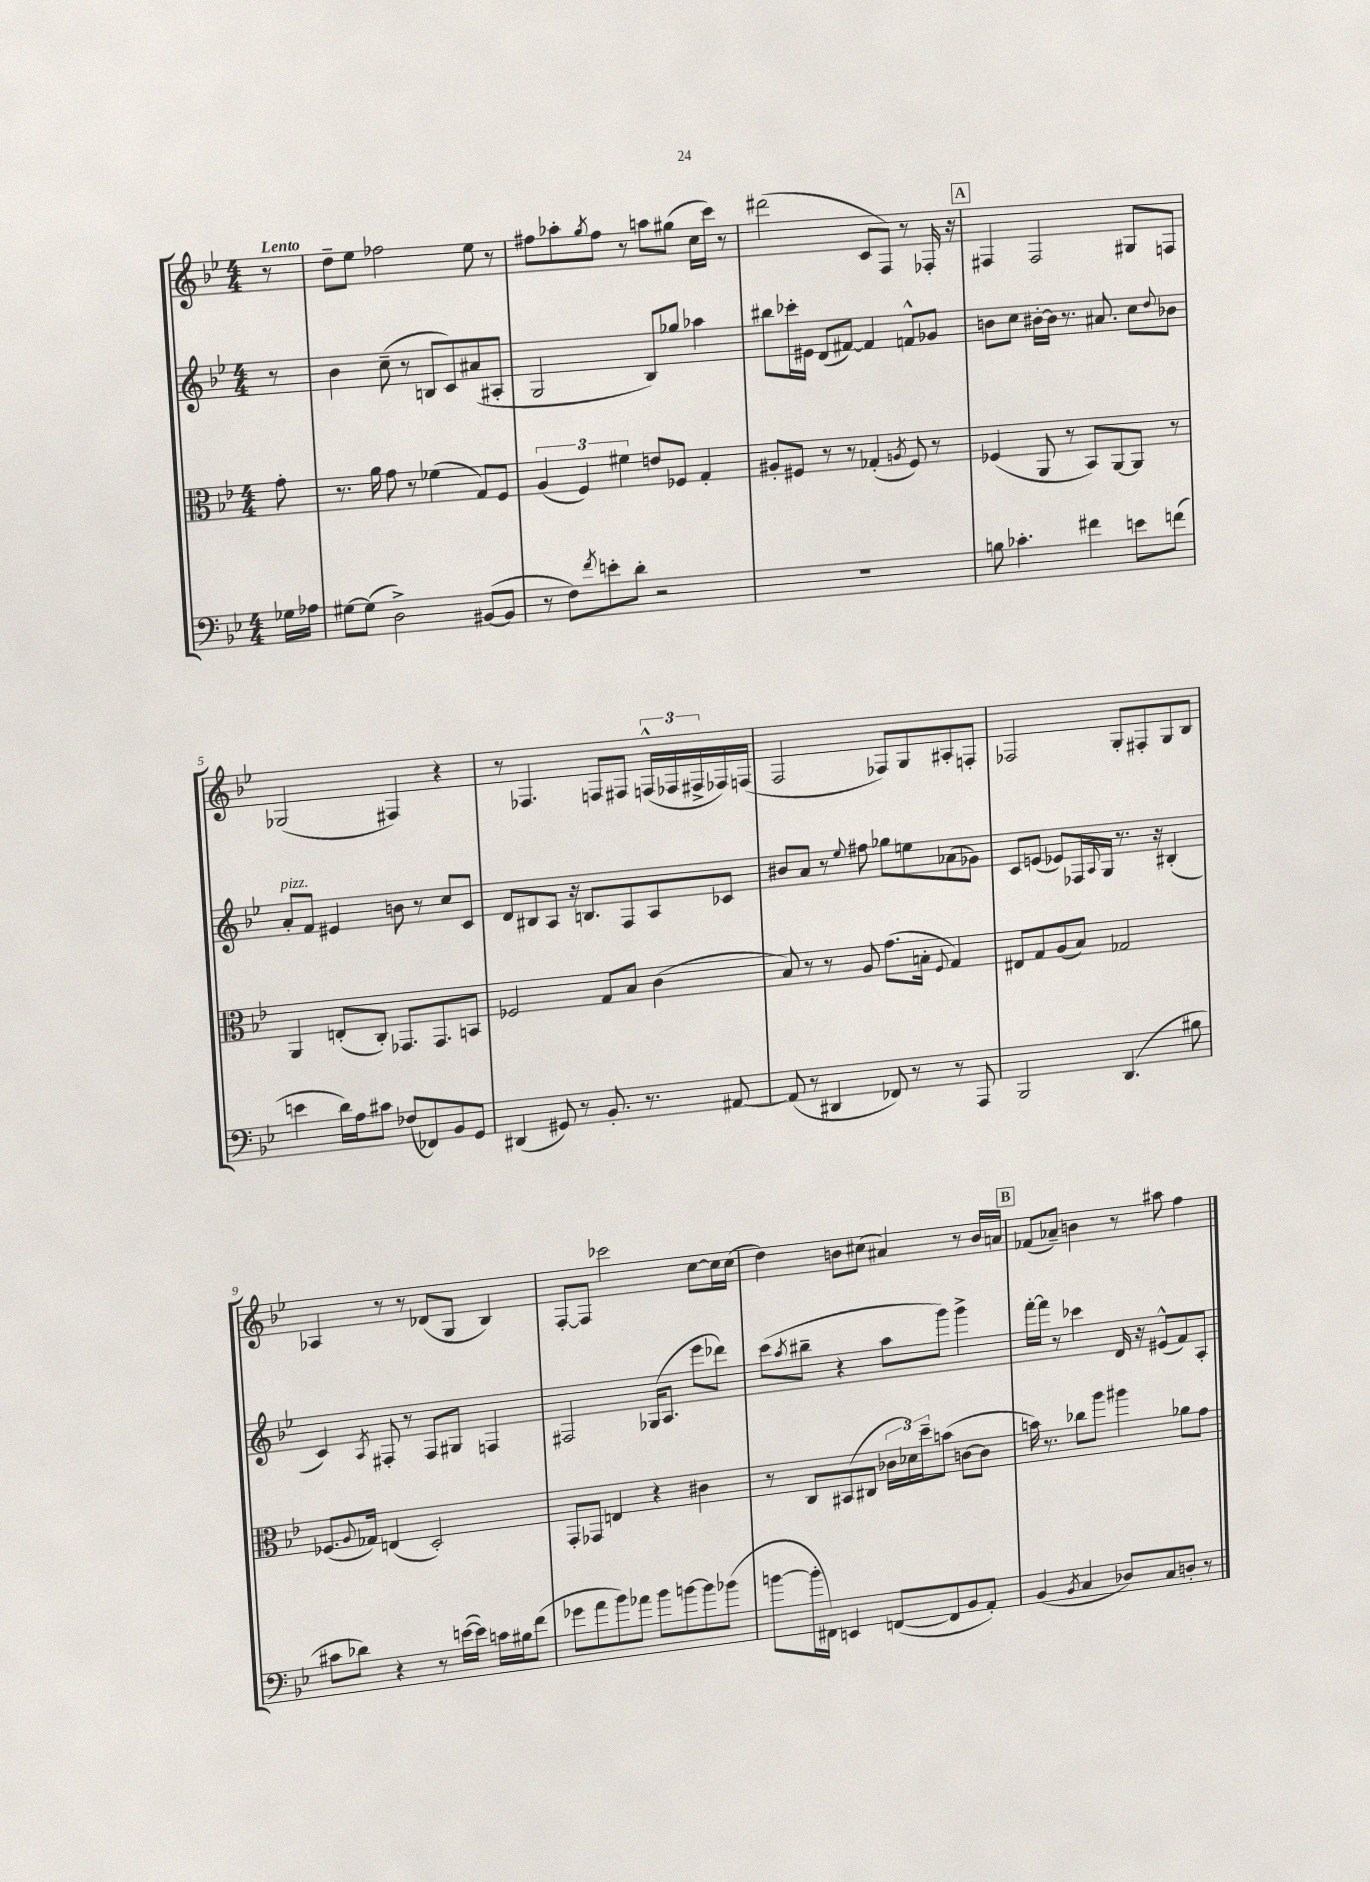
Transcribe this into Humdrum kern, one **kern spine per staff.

**kern	**kern	**kern	**kern
*part4	*part3	*part2	*part1
*staff4	*staff3	*staff2	*staff1
*clefF4	*clefC3	*clefG2	*clefG2
*k[b-e-]	*k[b-e-]	*k[b-e-]	*k[b-e-]
*M4/4	*M4/4	*M4/4	*M4/4
=	=	=	=
!	!	!	!LO:TX:a:B:t=Lento
16G-X\LL	8g'\	8r	8r
16A-X\JJ	.	.	.
=1	=1	=1	=1
[8G#X\L	8.r	4b-\	8dd~\L
(8G#\J]	.	.	8ee-\J
.	16a\	.	.
2D^\)	8g\	(8cc~\	2ff-X\
.	8r	8r	.
.	(4f-X\	8Bn/L	.
.	.	8c/)	.
([8BB#X/L	8G/L)	(8a#X/	8ee-\
8BB#/J]	8F/J	8A#X'/J	8r
=2	=2	=2	=2
8r	(6A/	2G/	8ff#X\L
8F\L)	.	.	8aa-X'\
.	6F/)	.	.
8qf/	.	.	8qgg/
8en'\	.	.	8ff#\J
.	6f#X\	.	.
8d'\J	.	.	8r
2r	8en/L	8B-/L)	8aan\L
.	8F-X/J	8gg-X/J	(8gg#X\J
.	4G'/	4aa-X\	16cc\LL
.	.	.	16ccc\JJ)
.	.	.	8r
=3	=3	=3	=3
1r	8A#X'/L	8bb#X\L	(2ddd#X\
.	8F#X/J	16ccc-X'\L	.
.	.	16e#X\JJ	.
.	8r	(8d/L	.
.	8r	[8f#X/J)	.
.	(4G-X'/	4f#/]	8c/L
.	.	.	8F/J)
.	8qAn/	.	.
.	8F#/)	8fn^^/L	8r
.	8r	8g-X/J	16F-X'/
.	.	.	16r
!!LO:REH:place=s1:t=A
=4	=4	=4	=4
8Bn\	(4F-X/	8bn\L	4F#X/
4.c-X'\	.	8cc\J	.
.	8AA/	[16b#X'\LL	2F#/
.	.	16b#\JJ]	.
.	8r	8.r	.
4f#X\	8BB-/L)	.	.
.	.	8.a#X/	.
.	[8AA/	.	.
8en\L	8AA/J]	8cc\L	8G#X/L
.	.	8qqdd/	.
(8fn\J	8r	8b-X\J	8Fn/J
!!LO:LB:g=z
=5	=5	=5	=5
!	!	!LO:TX:a:i:t=pizz.	!
4en\	4AA/	8a'/L	(2G-X/
.	.	8f/J	.
16d\LL)	(8En'/L	4e#X/	.
16A\J	.	.	.
8c#X\J	8C'/J)	.	.
(8F-X/L	8.GG-X/L	8bn\	4F#X/)
8FF-X/)	.	8r	.
.	8.GG-/	.	.
8BB-/	.	8cc/L	4r
8GG/J	8BBn/J	8c/J	.
=6	=6	=6	=6
(4DD#X/	2F-X/	8d/L	8r
.	.	8B#X/	4.F-X/
8GG#X/)	.	8A/J	.
8r	.	16r	.
.	.	8.Bn/L	.
8.BB-'/	8G/L	.	8Fn/L
.	8B-/J	8F/	8F#X/J
8.r	.	.	.
.	(4c\	8A/	(24Fn^^/LL
.	.	.	24F-X/
.	.	.	24F#X^/
[8AA#X/	.	8c-X/J	16F-X/)
.	.	.	(16Fn/JJ
=7	=7	=7	=7
(8AA#/]	8B-/)	8b#X/L	2F/
8r	8r	8a/J	.
4DD#X/	8r	8r	.
.	.	8qqee-/	.
.	8A/	8ff#X\	.
8FF-X/)	(8.g\L	8gg-X\L	8F-X/L)
8r	.	8een\	8G/
.	16Bn'\Jk	.	.
.	8qqF/	.	.
8r	4G/)	(8a-X\	8A#X'/
8AAA/	.	8g-X\J)	8Fn'/J
=8	=8	=8	=8
2BBB-/	8E#X/L	8c/L	2F-X/
.	8G/	(8en/J	.
.	(8A/	8e-X/L)	.
.	8B-/J)	16F-X/L	.
.	.	8qqA/	.
.	.	16G/JJ	.
(4.DD/	2G-X/	8.r	8G'/L
.	.	.	8F#X'/
.	.	16r	.
.	.	(4B#X'/	8G/
8B#X\	.	.	8B-/J
!!LO:LB:g=z
=9	=9	=9	=9
8c#X\L	(8.F-X/L	4c/)	4A-X/
8d-X\J)	.	.	.
.	8qqA/	.	.
.	16G-X/Jk)	.	.
.	.	8qA/	.
4r	(4En/	8F#X'/	8r
.	.	8r	8r
8r	2D'/)	8F#/L	(8d-X/L
([16en\LL	.	8G#X/J	8G/J
16e\JJ])	.	.	.
16cn\LL	.	4Fn/	4B-/)
16B#X\J	.	.	.
(8f\J	.	.	.
=10	=10	=10	=10
8g-X\L	8GG'/L	2F#X/	[8F'/L
8a\	8GG-X/J	.	8F/J]
8b-\)	4En/	.	2ccc-X\
8a-X\J	.	.	.
8b-\L	4r	(16G-X/KL	.
.	.	8.A/J	.
[8bn\	.	.	.
8b\]	4c#X\	8eee-\L	[8cc\L
(8b-X\J	.	8ddd-X\J)	16cc\L]
.	.	.	(16cc\JJ
=11	=11	=11	=11
[8bn\L	8r	(8ccc\L	4dd\)
.	.	8qaa/	.
16b'\L]	8C/L	8bb#X~\J	.
16FF#X\JJ)	.	.	.
4EEn/	(8BB#X/	4r	8bn\L
.	8C#X/J	.	(8cc#X\J
([8FFn/L	24c-X\LL	8aa\L	4a#X/)
.	24d-X\)	.	.
.	24dd~\J	.	.
8FF/]	(8bn\J	8ggg\J)	.
8BB-/	[8cn\L	4ggg^\	8r
8AA'/J)	8c\J]	.	16b/LL
.	.	.	16an/JJ
!!LO:REH:place=s1:t=B
=12	=12	=12	=12
(4BB-/	16bn\)	[16fff'\LL	(8f-X/L
.	8.r	16fff\JJ]	.
.	.	8r	8a-X~/J)
8qBB-/	.	.	.
4C/	8cc-X\L	4ccc-X\	4bn\
.	8aa\J	.	.
8D-X/L)	4aa#X\	16d/	8r
.	.	16r	.
8C/	.	(8e#X^^/L	8aa#X\
8Dn'/J	8a-X\L	8f/)	4ff\
8r	8g\J	8A'/J	.
==	==	==	==
*-	*-	*-	*-
